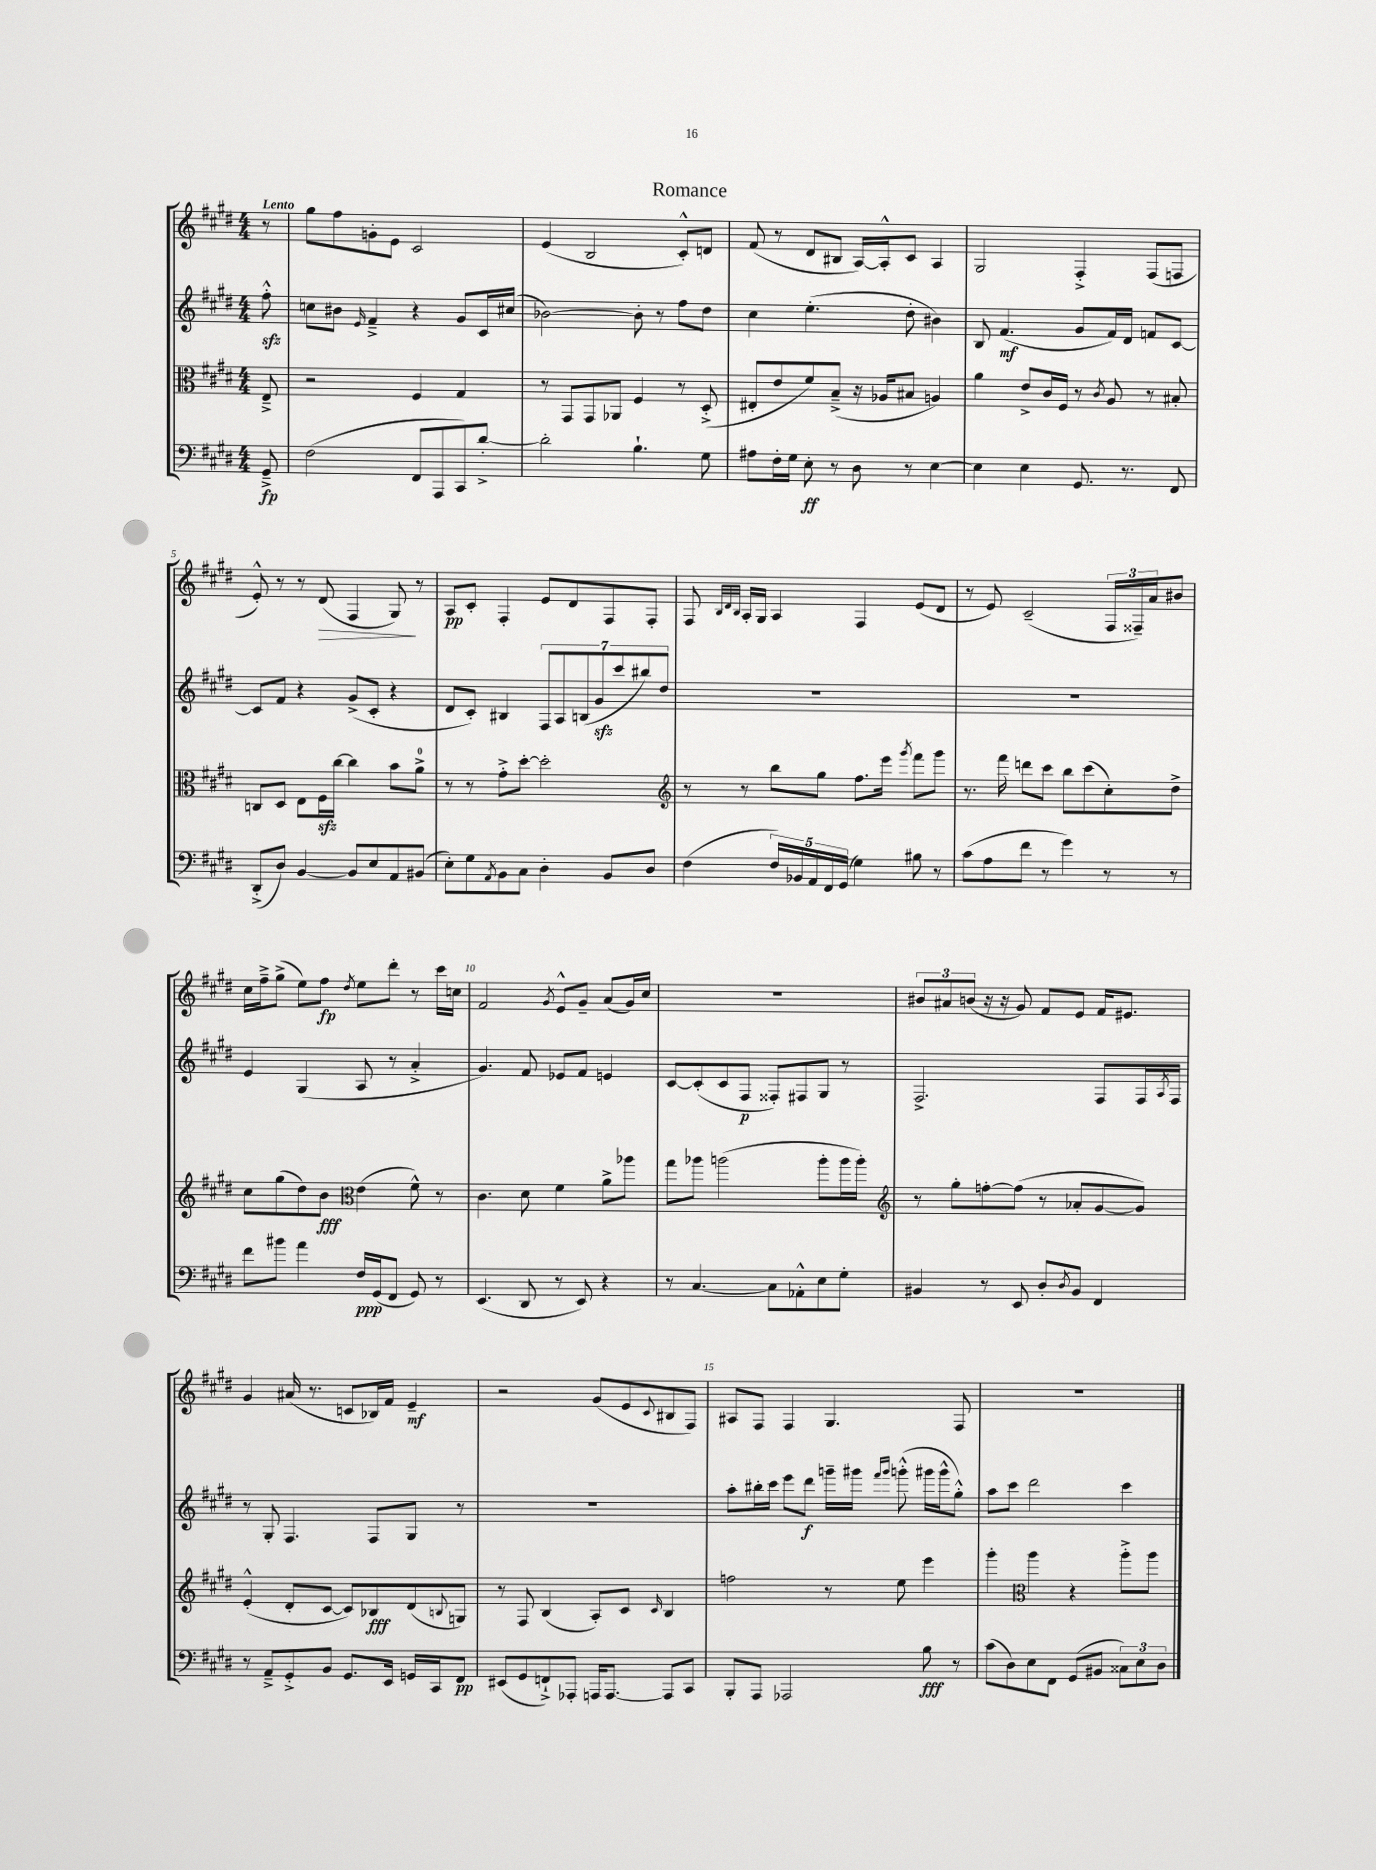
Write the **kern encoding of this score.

**kern	**kern	**kern	**kern
*staff4	*staff3	*staff2	*staff1
*clefF4	*clefC3	*clefG2	*clefG2
*k[f#c#g#d#]	*k[f#c#g#d#]	*k[f#c#g#d#]	*k[f#c#g#d#]
*M4/4	*M4/4	*M4/4	*M4/4
8GG#~^	8E~^	8ff#'^^	8r
=	=	=	=
(2F#	2r	8cc	8gg#
.	.	8b#	8ff#
.	.	16qqe	.
.	.	4f#~^	8g'
.	.	.	8e
8FF#	4F#	4r	2c#
8AAA	.	.	.
8CC#)	4G#	8g#	.
[8d#'^	.	16c#	.
.	.	(16cc#	.
=	=	=	=
2d#']	8r	[2b-)	(4e
.	8GG#	.	.
.	8GG#	.	2B
.	8AA-	.	.
4.B`	4F#	8b-']	.
.	.	8r	.
.	8r	8ff#	8c#'^^)
8G#	(8D#'^	8dd#	8d
=	=	=	=
8A#	8E#'	4cc#	(8f#
16F#'	8e	.	8r
16G#	.	.	.
8E'	8f#)	(4.ee'	8d#
8r	(8B~^	.	8B#
8D#	16r	.	[16A)
.	16A-	.	16A'^^]
8r	8B#	8dd#'	8c#
[4E	4A)	4b#)	4A
=	=	=	=
4E]	4a	8B	2G#
.	.	(4.f#	.
4E	8e^	.	.
.	16c#	.	.
.	16F#	.	.
8.GG#	8r	8g#	4F#'^
.	8qc#	.	.
.	8A	16f#)	.
8.r	.	16d#	.
.	8r	8f	(8F#
8FF#	8B#'	[8c#	8F
=	=	=	=
(8DD#'^	8C	8c#]	8e'^^)
8D#)	8D#	8f#	8r
[4BB	8E	4r	8r
.	16F#	.	(8d#
.	[16cc#	.	.
8BB]	4cc#]	(8g#^	4F#
8E	.	8c#'	.
8AA	8b	4r	8G#)
(8BB#	8a^	.	8r
=	=	=	=
8E')	8r	8d#	8A
8G#	8r	8c#')	8c#'
8qAA	.	.	.
8BB	8g#'^	4B#	4F#'
8C#	[8dd#'	.	.
4D#'	2dd#']	14F#	8e
.	.	14A	.
.	.	.	8d#
.	.	(14B	.
.	.	14g#	.
8BB	.	.	8F#
.	.	14ccc#	.
.	.	14bb#)	.
8D#	.	.	8F#'
.	.	14dd#	.
=	=	=	=
*	*clefG2	*	*
(4F#	8r	1r	8F#
.	.	.	32qqB
.	.	.	32qqd#
.	.	.	32qqB
.	8r	.	16A'
.	.	.	16G#
20F#)	8bb	.	4A
20BB-	.	.	.
20AA	.	.	.
.	8gg#	.	.
20FF#	.	.	.
(20GG#	.	.	.
4G#)	8.ff#	.	4F#
.	16eee	.	.
.	8qggg#	.	.
8B#	8fff#	.	(8e
8r	8ggg#	.	8d#
=	=	=	=
(8c#	8.r	1r	8r
8A	.	.	8e)
.	16fff#	.	.
8f#	8ddd	.	(2c#~
8r	8ccc#	.	.
4g#)	8bb	.	.
.	(8ccc#	.	.
8r	8cc#')	.	24F#
.	.	.	24F##~)
.	.	.	24a
8r	8dd#^	.	8b#
=	=	=	=
8f#	8cc#	4e	16cc#
.	.	.	16ff#~^
8b#	(8gg#	.	(8gg#^
4a	8dd#)	(4G#	8ee)
.	8b	.	8ff#
*	*clefC3	*	*
.	.	.	8qdd#
16F#	(4e	8A	8ee
(16GG#	.	.	.
8FF#	.	8r	8ddd#'
8GG#)	8f#^^)	4a'^	8r
8r	8r	.	16ccc#
.	.	.	16cc
=	=	=	=
(4.EE	4.c#	4.g#)	2f#
8DD#	8d#	8f#	.
.	.	.	8qg#
8r	4f#	8e-	8e^^
8EE)	.	8f#	8g#~
4r	8a^	4e	(8a
.	8aa-	.	16g#)
.	.	.	16cc#
=	=	=	=
8r	8gg#	[8c#	1r
[4.C#	8aa-	(8c#']	.
.	(2aa	8c#	.
.	.	8F#	.
8C#]	.	8F##')	.
8AA-'^^	.	8F#	.
8E	8aa'	8G#	.
8G#'	16aa	8r	.
.	16aa')	.	.
=	=	=	=
*	*clefG2	*	*
4BB#	8r	2.F#^	12b#
.	.	.	12a#
.	8gg#'	.	.
.	.	.	(12b
8r	[8ff'	.	16r
.	.	.	16r
8EE	(8ff]	.	8g#)
8D#'	8r	.	8f#
8qD#	.	.	.
8BB#	8a-'	.	8e
4FF#	[8g#	8F#	16f#
.	.	.	8.e#
.	8g#])	16F#	.
.	.	8qA	.
.	.	16F#	.
=	=	=	=
8r	(4e'^^	8r	4g#
8AA~^	.	8G#'	.
8GG#'^	8d#'	4.F#	(16a#
.	.	.	8.r
8BB	[8c#	.	.
8.GG#	8c#])	.	8c
.	8B-	8F#	16B-)
16EE	.	.	16f#
16GG	(8d#	8G#	4e~
16CC#	.	.	.
.	8qqB	.	.
8FF#	8G)	8r	.
=	=	=	=
(8EE#	8r	1r	2r
8GG#	8F#	.	.
8FF`^)	(4B	.	.
8AAA-'	.	.	.
16AAA	8A')	.	(8g#
[8.AAA	.	.	.
.	8c#	.	8e
.	16qqc#	.	8qqc#
8AAA]	4B	.	8B#
8CC#	.	.	8F#)
=	=	=	=
8BBB'	2ff	8aa'	8A#
8AAA	.	16bb#'	8F#
.	.	16ccc#	.
2AAA-	.	8eee	4F#
.	.	8ddd#	.
.	8r	16ggg~	4.G#
.	.	16ggg#	.
.	.	16qqfff#	.
.	.	16qqggg#	.
.	8ee	(8ggg'^^	.
8B	4eee	16ggg#	.
.	.	16ggg#^^	.
8r	.	8gg#'^^)	8F#
=	=	=	=
(8c#	4ggg#'	8aa	1r
8D#)	.	8ccc#	.
*	*clefC3	*	*
8E	4aa	2ddd#	.
8FF#	.	.	.
(8GG#	4r	.	.
8BB#	.	.	.
12C##)	8aa'^	4ccc#	.
12E	.	.	.
.	8aa	.	.
12D#	.	.	.
==	==	==	==
*-	*-	*-	*-
